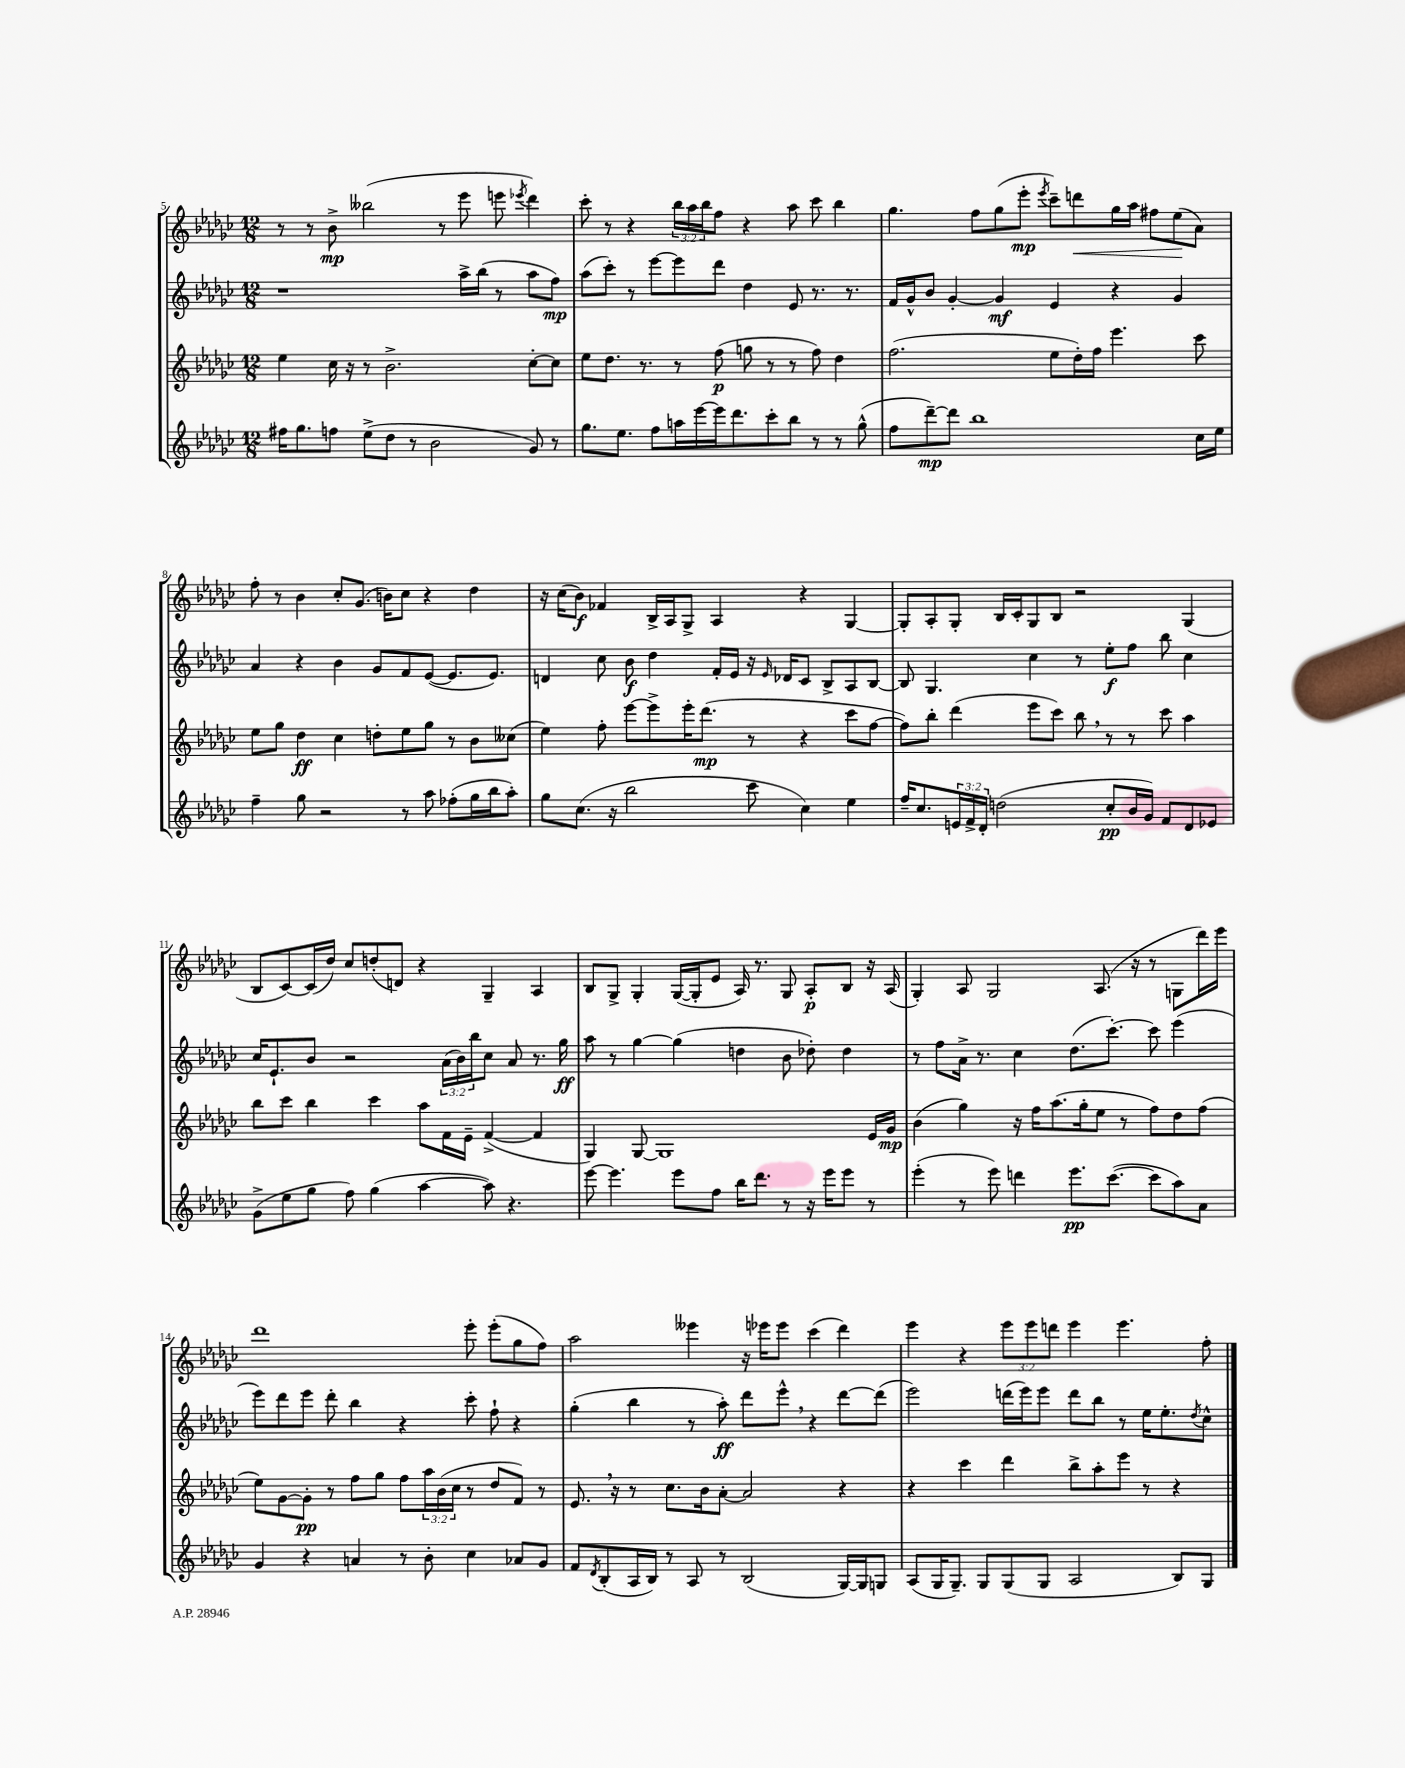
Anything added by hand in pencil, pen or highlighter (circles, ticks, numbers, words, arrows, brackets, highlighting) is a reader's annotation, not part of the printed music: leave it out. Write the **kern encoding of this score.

**kern	**kern	**kern	**kern
*staff4	*staff3	*staff2	*staff1
*clefG2	*clefG2	*clefG2	*clefG2
*k[b-e-a-d-g-c-]	*k[b-e-a-d-g-c-]	*k[b-e-a-d-g-c-]	*k[b-e-a-d-g-c-]
*M12/8	*M12/8	*M12/8	*M12/8
16ff#\LK	4ee-\	1r	8r
8.gg-\	.	.	.
.	.	.	8r
8ff\J	16cc-\	.	8b-^\
.	16r	.	.
(8ee-^\L	8r	.	(2bb--\
8dd-\J	2.b-^\	.	.
8r	.	.	.
2b-\	.	.	.
.	.	.	8r
.	.	16aa-^\LL	8eee-\
.	.	(16bb-\JJ	.
.	.	8r	8eee\
.	.	.	8qeee-/
8g-/)	[8cc-'\L	8aa-\L	4ddd-\)
8r	8cc-\]J	8ff\J)	.
=	=	=	=
8.gg-\L	8ee-\L	(8aa-\L	8ccc-'\
.	8.dd-\J	8ccc-'\J)	8r
8.ee-\J	.	.	.
.	.	8r	4r
.	8.r	.	.
8ff\L	.	[8eee-\L	.
16aa\L	8r	8eee-\]	24bb-\LL
.	.	.	24aa-\
[16eee-\	.	.	.
.	.	.	24bb-\J
16eee-\]J	(8ff\	8ddd-\J	8ff\J
8.ddd-\	.	.	.
.	8gg\	4dd-\	4r
8ccc-'\	8r	.	.
8bb-\J	8r	8e-/	8aa-\
8r	8ff\)	8.r	8ccc-\
8r	4dd-\	.	4bb-\
.	.	8.r	.
(8gg-^^\	.	.	.
=	=	=	=
8ff\L	(2.ff\	16f/LL	4.gg-\
.	.	16g-^^/J	.
[8ddd-~\)	.	8b-/J	.
8ddd-\]J	.	[4g-'/	.
1bb-	.	.	8ff\L
.	.	4g-/]	(8gg-\
.	.	.	8eee-'\J
.	.	.	8qeee-/
.	8ee-\L	4e-/	8ccc-~\L)
.	16dd-'\L)	.	8ddd\
.	16ff\JJ	.	.
.	4.eee-\	4r	16gg-\L
.	.	.	16aa-\JJ
.	.	.	8ff#\L
.	.	4g-/	(8ee-\
16cc-\LL	8ccc-\	.	8a-\J)
16ee-\JJ	.	.	.
=	=	=	=
4ff~\	8ee-\L	4a-/	8ff'\
.	8gg-\J	.	8r
8gg-\	4dd-\	4r	4b-\
2r	.	.	.
.	4cc-\	4b-\	8cc-'/L
.	.	.	(8.g-/J
.	8dd'\L	8g-/L	.
.	.	.	16b\LK)
8r	8ee-\	8f/	8cc-\J
8aa-\	8gg-\J	([8e-/J	4r
(8ff-'\L	8r	8.e-/]L	.
16gg-\L	8b-\L	.	4dd-\
16bb-\J	.	8.e-/J)	.
8aa-'\J)	(8cc--\J	.	.
=	=	=	=
8gg-\L	4ee-\)	4d/	16r
.	.	.	(16cc-\LK
(8.cc-\J	.	.	8b-\J)
.	8ff'\	8cc-\	4f-/
16r	.	.	.
2bb-\	[8eee-\L	8b-\	.
.	8eee-^\]	4dd-\	16B-^/LL
.	.	.	16A-/J
.	16eee-'\K	.	8G-^/J
.	(8.ddd-\J	.	.
.	.	16f'/LL	4A-/
.	.	16e-/JJ	.
8ccc-\	8r	16r	.
.	.	16qqe-/	.
.	.	16d-/LK	.
4cc-\)	4r	8c-/J	4r
.	.	8B-^/L	.
4ee-\	8ccc-\L	8A-/	[4G-/
.	[8ff\J	[8B-/J	.
=	=	=	=
16ff~/LK	8ff\]L)	8B-/]	8G-'/]L
8.cc-/	.	.	.
.	8bb-'\J	4.G-/	8A-'/
24e/L	(4ddd-\	.	8G-'/J
24f^/	.	.	.
24d-'/JJ	.	.	.
(2dd\	.	.	16B-/LL
.	.	.	16c-'/J
.	8eee-\L	4cc-\	8G-/
.	8ccc-\J)	.	8B-/J
.	8bb-\	8r	2r
8cc-'/L	8r	8ee-'\L	.
16b-/L	8r	8ff\J	.
16g-/JJ)	.	.	.
8f/L	8ccc-\	8bb-\	.
8d-/	4aa-\	4cc-\	(4G-/
8e-/J	.	.	.
=	=	=	=
(8g-^\L	8bb-\L	16cc-/LK	8B-/L
.	.	8.e-`/	.
8ee-\	8ccc-\J	.	[8c-/)
8gg-\J	4bb-\	8b-/J	(16c-/]L
.	.	.	16dd-/JJ)
8ff\)	.	2r	8cc-/L
(4gg-\	4ccc-\	.	(8dd'/
.	.	.	8d/J)
[4aa-\	8aa-\L	.	4r
.	16f\L	(24a-\LL	.
.	.	24b-\)	.
.	16e-~\JJ	.	.
.	.	24bb-\J	.
8aa-\])	([4f^/	8cc-\J	4G-~/
4.r	.	8a-/	.
.	4f/]	8.r	4A-/
.	.	16gg-\	.
=	=	=	=
[8eee-\	4G-/)	8aa-\	8B-/L
4.eee-\]	.	8r	8G-^/J
.	[8G-/	[4gg-\	4G-'/
.	1G-]	.	.
8eee-\L	.	(4gg-\]	([16G-/LL
.	.	.	16G-'/]J
8ff\J	.	.	8e-/J
16bb-\LK	.	4dd\	16A-/)
8.ddd-\J	.	.	8.r
8r	.	8b-\	8G-/
16r	.	8dd-'\)	8A-'/L
16eee-\LK	.	.	.
8eee-\J	.	4dd-\	8B-/J
8r	16e-/LL	.	16r
.	16g-/JJ	.	(16A-/
=	=	=	=
(4eee-'\	(4b-\	8r	4G-'/)
.	.	8ff\L	.
8r	4gg-\)	16a-^\Jk	8A-/
.	.	8.r	.
8eee-\)	.	.	2G-/
4ddd\	16r	4cc-\	.
.	16ff\LK	.	.
.	(8.aa-\	.	.
8.eee-\L	.	(8.dd-\L	.
.	16gg-'\k	.	.
.	8ee-\J	.	(8.A-/
([8.ccc-\J	.	[8.ccc-'\J)	.
.	8r	.	.
.	.	.	16r
8ccc-\]L	8ff\L)	8ccc-\]	8r
8aa-\)	8dd-\	(4eee-\	8G\L
8a-\J	(8ff\J	.	16ddd-\L)
.	.	.	16eee-\JJ
=	=	=	=
4g-/	8ee-\L)	8eee-\L)	1ddd-
.	[8g-\	8ddd-\	.
4r	8g-'\]J	8eee-\J	.
.	8r	8ddd-'\	.
4a/	8ff\L	4bb-\	.
.	8gg-\J	.	.
8r	8ff\L	4r	.
8b-'\	24aa-\L	.	.
.	(24b-\	.	.
.	24cc-\JJ	.	.
4cc-\	8r	8ccc-'\	8eee-'\
.	8dd-/L	8ff`\	(8eee-'\L
8a-/L	8f/J)	4r	8gg-\
8g-/J	8r	.	8ff\J)
=	=	=	=
8f/L	8.e-/	(4gg-'\	2aa-\
8qd-/	.	.	.
(8B-'/	.	.	.
.	16r	.	.
16A-/L	8r	4bb-\	.
16B-/JJ)	.	.	.
8r	8.cc-\L	.	.
8A-/	.	8r	4eee--\
.	16b-\k	.	.
8r	[8a-'\J	8aa-'\)	.
(2B-/	2a-/]	8ddd-\L	16r
.	.	.	16eee-\LK
.	.	8eee-^^\J	8eee-\J
.	.	4r	(4ccc-\
[16G-/LL)	4r	[8ddd-\L	4ddd-\)
16G-/]J	.	.	.
8G/J	.	(8ddd-\]J	.
=	=	=	=
(8A-/L	4r	2eee-\)	4eee-\
16G-/K	.	.	.
8.G-~/J)	.	.	.
.	4ccc-\	.	4r
8G-/L	.	.	.
(8G-/	4ddd-\	(16ddd\LL	12eee-\L
.	.	16eee-\J)	.
.	.	.	12eee-\
8G-/J	.	8eee-\J	.
.	.	.	12ddd\J
2A-/	8bb-^\L	8ddd\L	4eee-\
.	8aa-'\	8bb-\J	.
.	8eee-\J	8r	4.eee-\
.	8r	16ee-\LK	.
.	.	8.ee-'\	.
8B-/L)	4r	.	.
.	.	8qdd-/	.
8G-/J	.	8cc-^^\J	8ff'\
==	==	==	==
*-	*-	*-	*-
